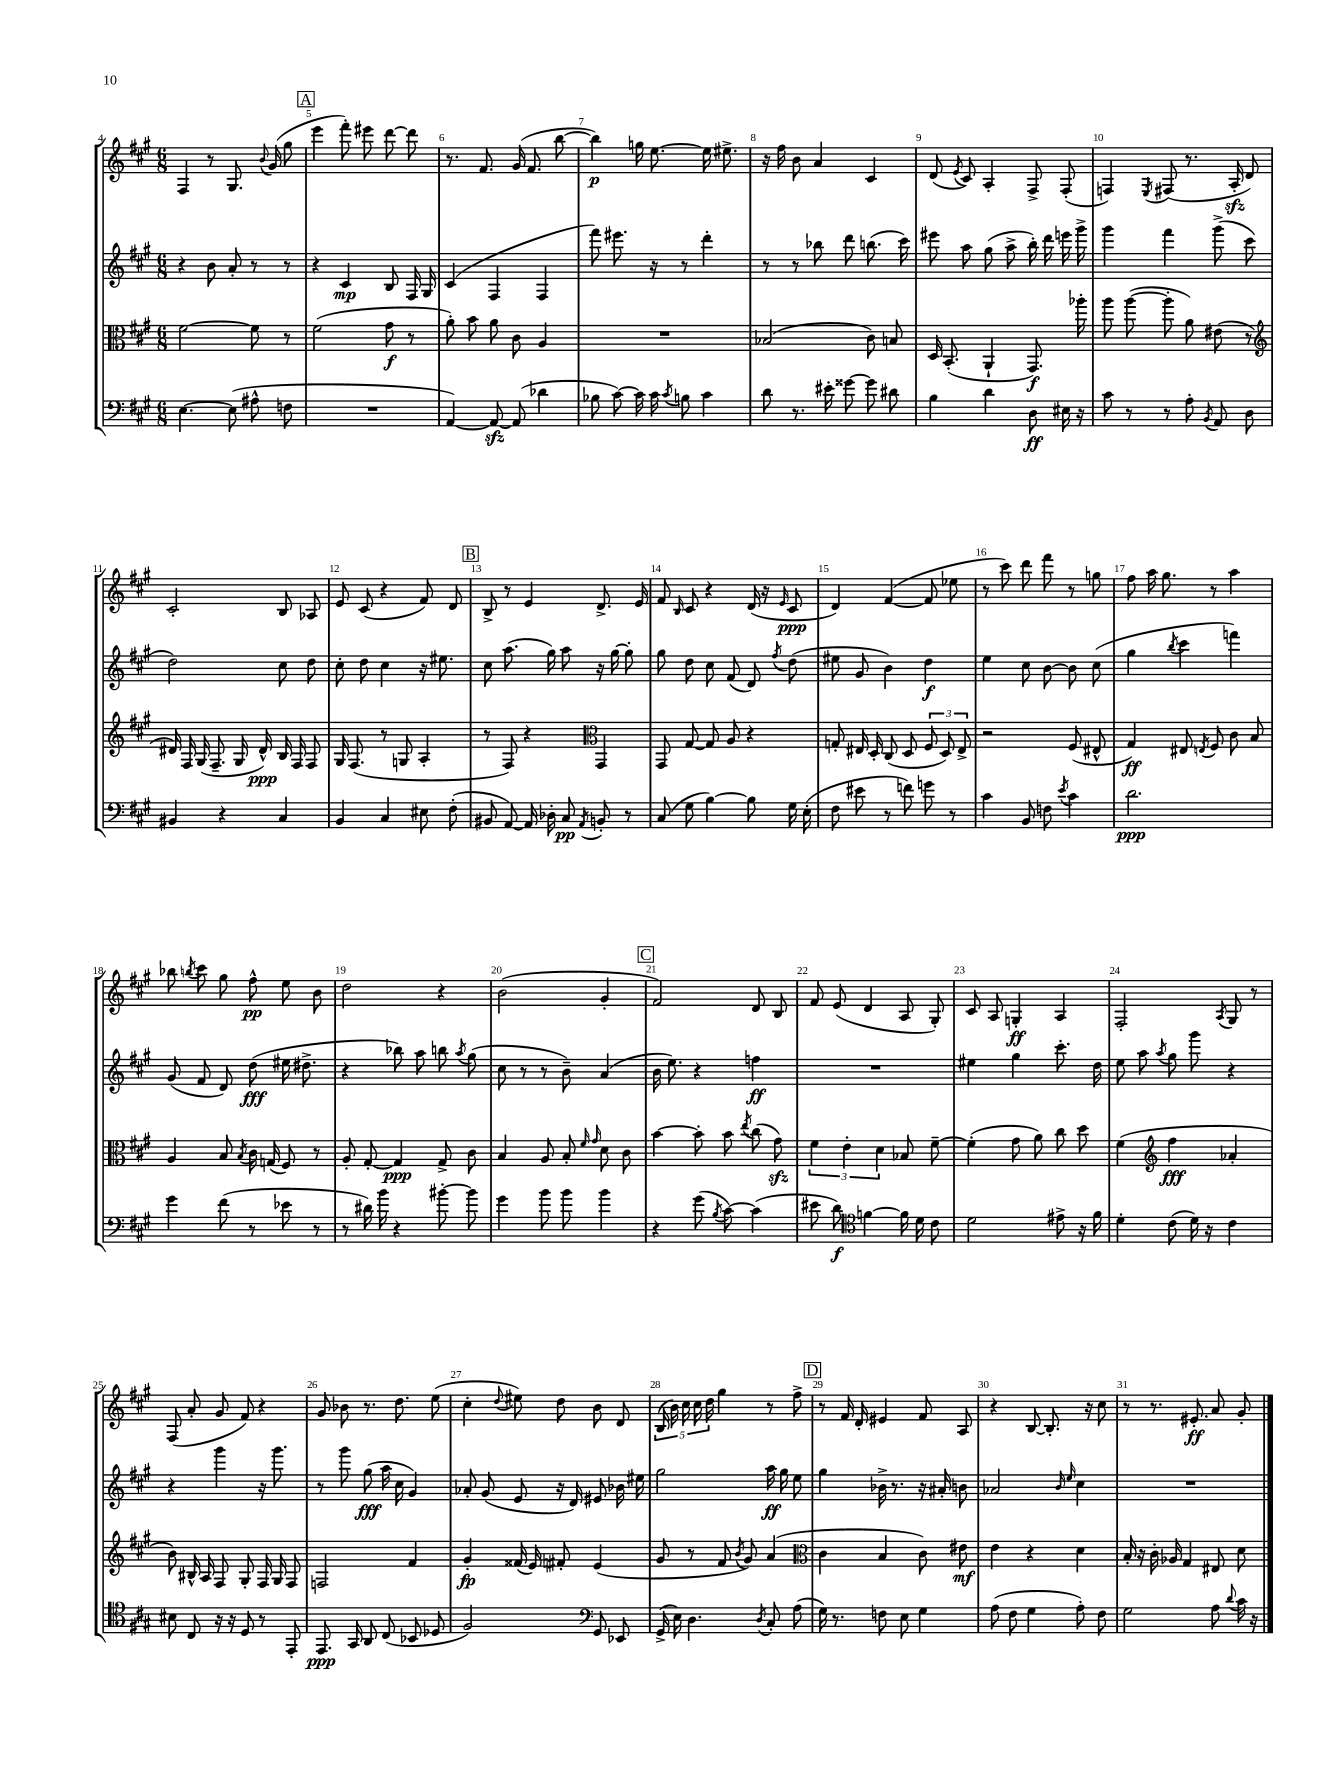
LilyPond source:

<<
\new StaffGroup <<
\new Staff = "s0" {
    \clef treble \key a \major \numericTimeSignature \time 6/8
    \autoBeamOff fis4 r8 gis8. \appoggiatura { b'8 } gis'16( gis''8 |
    \mark \markup { \box "A" } e'''4 fis'''8-.) eis'''8 d'''8~ d'''8 |
    r8. fis'8. gis'16( fis'8. b''8~ |
    b''4\p) g''16 e''8.~ e''16 eis''8.-> |
    r16 fis''16 b'8 a'4 cis'4 |
    d'8( \acciaccatura { e'8 } cis'8) a4-. fis8-> fis8-.( |
    f4) \acciaccatura { e8 } fis8( r8. a16-.\sfz d'8) |
    cis'2-. b8 aes8 |
    e'8 cis'8( r4 fis'8) d'8 |
    \mark \markup { \box "B" } b8-> r8 e'4 d'8.-> e'16 |
    fis'8 \grace { b16 } cis'8 r4 d'16( r16 \grace { e'16 } cis'8\ppp |
    d'4) fis'4~( fis'8 ees''8 |
    r8 cis'''8) d'''8 fis'''8 r8 g''8 |
    fis''8 a''16 gis''8. r8 a''4 |
    bes''8 \acciaccatura { b''8 } cis'''8 gis''8 fis''8-^\pp e''8 b'8 |
    d''2 r4 |
    b'2( gis'4-. |
    \mark \markup { \box "C" } fis'2) d'8 b8 |
    fis'8 e'8( d'4 a8 gis8-.) |
    cis'8 a8 g4-.\ff a4 |
    fis2-. \acciaccatura { a8 } gis8 r8 |
    fis8( a'8-. gis'8 fis'8) r4 |
    gis'8 bes'8 r8. d''8. e''8( |
    cis''4-. \appoggiatura { d''8 } eis''8) d''8 b'8 d'8 |
    \tuplet 5/4 { b16( b'16) cis''16 cis''16 d''16 } gis''4 r8 fis''8-> |
    \mark \markup { \box "D" } r8 fis'16 d'16-. eis'4 fis'8 a8 |
    r4 b8~ b8.-. r16 cis''8 |
    r8 r8. eis'8.-.\ff a'8 gis'8-. \bar "|." |
}
\new Staff = "s1" {
    \clef treble \key a \major \numericTimeSignature \time 6/8
    \autoBeamOff r4 b'8 a'8-. r8 r8 |
    \mark \markup { \box "A" } r4 cis'4\mp b8 fis16 gis16 |
    cis'4( fis4 fis4 |
    fis'''8) eis'''8. r16 r8 d'''4-. |
    r8 r8 bes''8 d'''8 b''8.( cis'''16) |
    eis'''8 a''8 gis''8( a''8-> b''16-.) d'''16 e'''16 gis'''16-> |
    gis'''4 fis'''4 gis'''8->( cis'''8 |
    d''2) cis''8 d''8 |
    cis''8-. d''8 cis''4 r16 eis''8. |
    \mark \markup { \box "B" } cis''8 a''8.( gis''16) a''8 r16 gis''16~ gis''8-. |
    gis''8 d''8 cis''8 fis'8( d'8) \acciaccatura { fis''8 } d''8( |
    eis''8 gis'8 b'4) d''4\f |
    e''4 cis''8 b'8~ b'8 cis''8( |
    gis''4 \acciaccatura { b''8 } cis'''4 f'''4) |
    gis'8( fis'8 d'8) d''8\fff( eis''16 dis''8.-> |
    r4 bes''8) a''8 b''8 \acciaccatura { a''8 } gis''8( |
    cis''8 r8 r8 b'8--) a'4( |
    \mark \markup { \box "C" } b'16 e''8.) r4 f''4\ff |
    R2. |
    eis''4 gis''4 cis'''8.-. d''16 |
    e''8 a''8 \acciaccatura { a''8 } gis''8 gis'''8 r4 |
    r4 gis'''4 r16 gis'''8. |
    r8 gis'''8 gis''8\fff( a''16 cis''16 gis'4) |
    aes'8-. gis'8( e'8 r16 d'16) eis'8 bes'16 eis''16 |
    gis''2 a''16\ff gis''16 e''8 |
    \mark \markup { \box "D" } gis''4 bes'16-> r8. r16 ais'16-. b'8 |
    aes'2 \grace { b'16 e''16 } cis''4 |
    R2. \bar "|." |
}
\new Staff = "s2" {
    \clef alto \key a \major \numericTimeSignature \time 6/8
    \autoBeamOff fis'2~ fis'8 r8 |
    \mark \markup { \box "A" } fis'2( gis'8\f r8 |
    a'8-.) b'8 a'8 cis'8 a4 |
    R2. |
    bes2( cis'8) b8 |
    d16 b,8.-.( a,4-! gis,8.\f) aes''16-. |
    a''8 a''8~( a''8-. a'8) eis'8( r8 |
    \clef treble dis'16) fis16 gis16( fis8.-- gis16 dis'16-^\ppp) b16 fis16 fis8 |
    gis16 fis8.( r8 g8 a4-. |
    \mark \markup { \box "B" } r8 fis8) r4 \clef alto gis,4 |
    gis,8 gis8~ gis8 a8 r4 |
    g8-. eis16 d16-. cis8( d8 \tuplet 3/2 { fis8 d8) eis8-> } |
    r2 fis8( eis8-^ |
    gis4\ff) eis8 \acciaccatura { e8 } fis8 cis'8 b8 |
    a4 b8 \acciaccatura { b8 } cis'16 g16( fis8) r8 |
    a8-. gis8~-. gis4\ppp gis8-> cis'8 |
    b4 a8 b8-. \grace { fis'16 gis'16 } d'8 cis'8 |
    \mark \markup { \box "C" } b'4~ b'8-. b'8 \acciaccatura { e''8 } cis''8( gis'8\sfz) |
    \tuplet 3/2 { fis'4 e'4-. d'4 } bes8 fis'8~-- |
    fis'4-.( gis'8 a'8) cis''8 d''8 |
    fis'4( \clef treble fis''4\fff aes'4-. |
    b'8) bis16-^ a16 fis8 gis8-. fis16 gis16 fis8 |
    f2 fis'4 |
    gis'4-.\fp fisis'16( e'16) fis'8-. e'4( |
    gis'8 r8 fis'8 \acciaccatura { b'8 } gis'8) a'4( |
    \mark \markup { \box "D" } \clef alto cis'4 b4 cis'8) eis'8\mf |
    e'4 r4 d'4 |
    b16-. r16 cis'16-. aes16 gis4 eis8 d'8 \bar "|." |
}
\new Staff = "s3" {
    \clef bass \key a \major \numericTimeSignature \time 6/8
    \autoBeamOff e4.~ e8( ais8-^ f8 |
    \mark \markup { \box "A" } R2. |
    a,4~) a,8~\sfz a,8( des'4 |
    bes8 cis'8~) cis'16 cis'16 \acciaccatura { cis'8 } b8 cis'4 |
    d'8 r8. eis'16-. gisis'8~ gisis'8 dis'8 |
    b4 d'4 d8\ff eis16 r16 |
    cis'8 r8 r8 a8-. \acciaccatura { b,8 } a,8 d8 |
    bis,4 r4 cis4 |
    b,4 cis4 eis8 fis8-.( |
    \mark \markup { \box "B" } bis,8 a,8~) a,16 des16-. cis8\pp \acciaccatura { a,8 } b,8-. r8 |
    cis8( gis8 b4~) b8 gis16 e16-.( |
    fis8 eis'8 r8 f'8) g'8 r8 |
    cis'4 b,8 f8 \acciaccatura { e'8 } cis'4 |
    d'2.\ppp |
    gis'4 fis'8( r8 ees'8 r8 |
    r8 dis'16) b'16 r4 bis'8~-. bis'8 |
    gis'4 b'8 b'8 b'4 |
    \mark \markup { \box "C" } r4 gis'8( \acciaccatura { b8 } cis'8~) cis'4( |
    eis'8 d'8\f) \clef tenor f'4~ f'16 d'16 cis'8 |
    d'2 eis'8-> r16 fis'16 |
    d'4-. cis'8( d'16) r16 cis'4 |
    bis8 cis8 r16 r16 d8 r8 e,8-. |
    e,8.\ppp gis,16 a,8 cis8( bes,8 des8 |
    fis2) \clef bass gis,8 ees,8 |
    gis,16->( e16) d4. \acciaccatura { d8 } cis8-. a8( |
    \mark \markup { \box "D" } gis16) r8. f8 e8 gis4 |
    a8( fis8 gis4 a8-.) fis8 |
    gis2 a8 \appoggiatura { d'8 } cis'16 r16 \bar "|." |
}
>>
>>
\layout { \context { \Score currentBarNumber = #4 \override BarNumber.break-visibility = ##(#f #t #t) barNumberVisibility = #all-bar-numbers-visible } }
